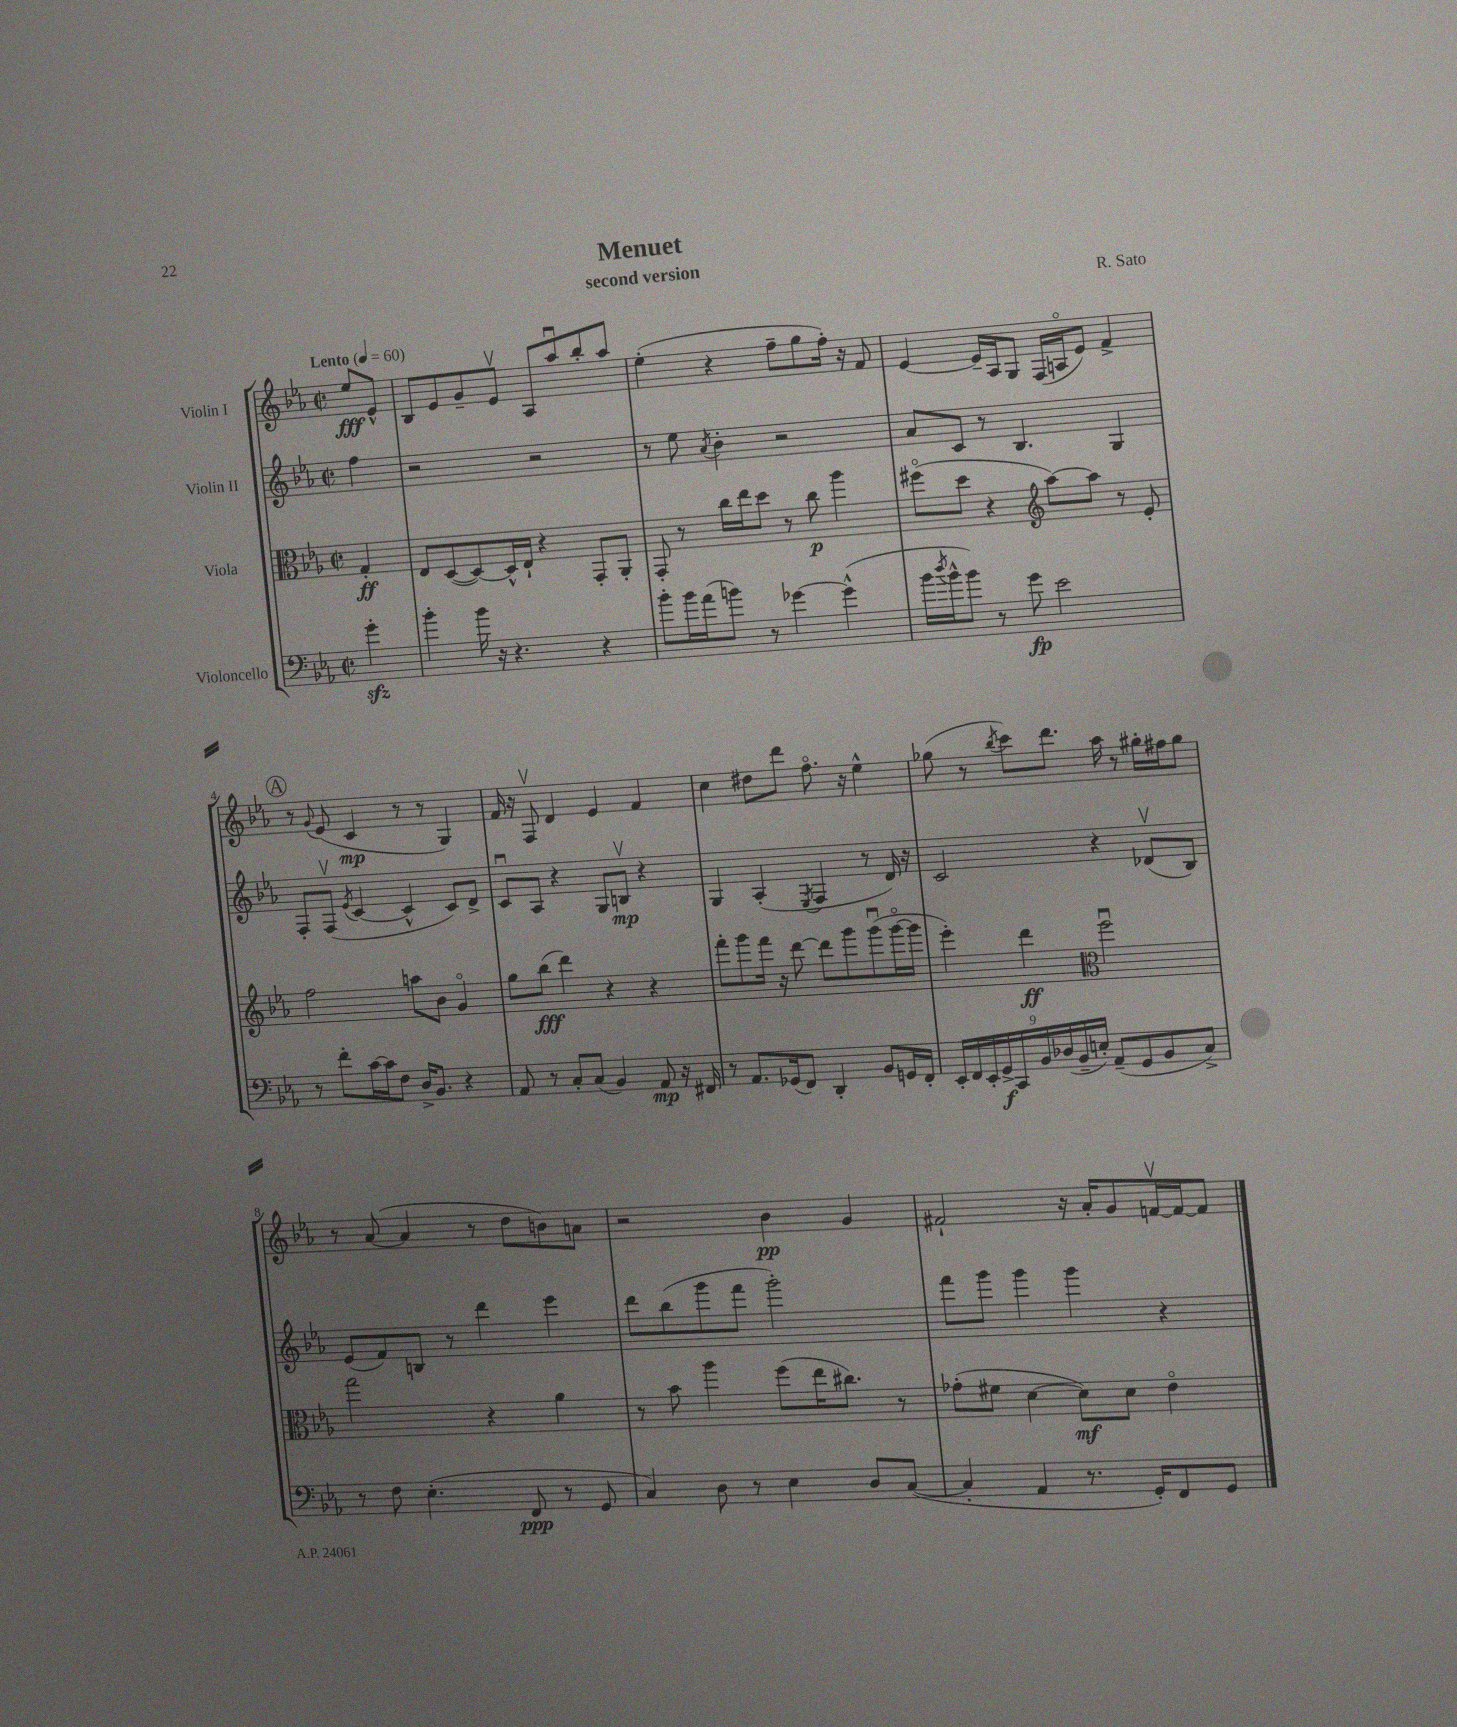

**kern	**dynam	**kern	**dynam	**kern	**dynam	**kern	**dynam
*part4	*part4	*part3	*part3	*part2	*part2	*part1	*part1
*staff4	*staff4	*staff3	*staff3	*staff2	*staff2	*staff1	*staff1
*I"Violoncello	*	*I"Viola	*	*I"Violin II	*	*I"Violin I	*
*clefF4	*	*clefC3	*	*clefG2	*	*clefG2	*
*k[b-e-a-]	*	*k[b-e-a-]	*	*k[b-e-a-]	*	*k[b-e-a-]	*
*M2/2	*	*M2/2	*	*M2/2	*	*M2/2	*
*met(c|)	*	*met(c|)	*	*met(c|)	*	*met(c|)	*
*MM60	*	*MM60	*	*MM60	*	*MM60	*
=	=	=	=	=	=	=	=
!	!	!	!	!	!	!LO:TX:a:B:t=Lento	!
4gzz'\	.	4G'/	ff	4ff\	.	8ee-/L	fff
.	.	.	.	.	.	8e-^^/J	.
=1	=1	=1	=1	=1	=1	=1	=1
4b-'\	.	8E-/L	.	2r	.	8B-/L	.
.	.	([8D/	.	.	.	8e-/	.
16b-\	.	8D/_)	.	.	.	8g~/	.
16r	.	.	.	.	.	.	.
4.r	.	16D^^/L]	.	.	.	8e-v/J	.
.	.	16E-`/JJ	.	.	.	.	.
.	.	4r	.	2r	.	8A-/L	.
.	.	.	.	.	.	8aa-u/	.
4r	.	8GG'/L	.	.	.	8bb-'/	.
.	.	8AA-'/J	.	.	.	8aa-/J	.
=2	=2	=2	=2	=2	=2	=2	=2
8b-'\L	.	8GG'/	.	8r	.	(4ee-'\	.
16b-\L	.	8r	.	8ee-\	.	.	.
(16a-\J	.	.	.	.	.	.	.
.	.	.	.	8qa-/	.	.	.
8bn\J)	.	16cc\LL	.	4b-'\	.	4r	.
.	.	16ee-\J	.	.	.	.	.
8r	.	8dd\J	.	.	.	.	.
[4g-X\	.	8r	.	2r	.	8ff~\L	.
.	.	8cc\	p	.	.	8gg\	.
(4g-^^\]	.	4aa-\	.	.	.	16ff'\Jk)	.
.	.	.	.	.	.	16r	.
.	.	.	.	.	.	8f/	.
=3	=3	=3	=3	=3	=3	=3	=3
16b-\LL	.	(8ff#X\L	.	8a-/L	.	[4e-/	.
8qdd/	.	.	.	.	.	.	.
16b-^^\J	.	.	.	.	.	.	.
8b-\J)	.	8dd\J	.	8c/J	.	.	.
8r	.	4r	.	8r	.	16e-~/LL]	.
.	.	.	.	.	.	16A-/J	.
8g\	fp	.	.	4.B-/	.	8G/J	.
*	*	*clefG2	*	*	*	*	*
2e-\	.	[8aa-\L)	.	.	.	(16F/LL	.
.	.	.	.	.	.	16An/J	.
.	.	8aa-\J]	.	.	.	8e-/J)	.
.	.	8r	.	4G/	.	4f^/	.
.	.	8e-'/	.	.	.	.	.
!!LO:LB:g=z
!!LO:REH:place=s1:t=A
=4	=4	=4	=4	=4	=4	=4	=4
8r	.	2ff\	.	8F'/L	.	8r	.
.	.	.	.	.	.	8qqg/	.
8f'\L	.	.	.	(8Fv/J	.	(8e-/	.
.	.	.	.	8qe-/	.	.	.
[16c\L	.	.	.	[4c/	.	4c/	mp
16c\J]	.	.	.	.	.	.	.
8F\J	.	.	.	.	.	.	.
16D^/KL	.	8aan\L	.	4c^^/]	.	8r	.
8.BB-/J	.	.	.	.	.	.	.
.	.	8b-\J	.	.	.	8r	.
4r	.	4g/	.	8c/L)	.	4G/)	.
.	.	.	.	8d^/J	.	.	.
=5	=5	=5	=5	=5	=5	=5	=5
8AA-/	.	8gg\L	.	8cu/L	.	16f/	.
.	.	.	.	.	.	16r	.
8r	.	(8bb-\J	fff	8A-/J	.	8Fv/	.
8C'/L	.	4ddd\)	.	4r	.	4d/	.
(8C/J	.	.	.	.	.	.	.
4BB-/)	.	4r	.	8G/L	.	4e-/	.
.	.	.	.	8Bnv/J	mp	.	.
8AA-/	mp	4r	.	4r	.	4f/	.
16r	.	.	.	.	.	.	.
16FF#X/	.	.	.	.	.	.	.
=6	=6	=6	=6	=6	=6	=6	=6
8r	.	8fff'\L	.	4G/	.	4cc\	.
8.AA-/L	.	8ggg\	.	.	.	.	.
.	.	16fff\Jk	.	(4A-'/	.	8dd#X\L	.
(16GG-X/k	.	16r	.	.	.	.	.
8FF/J)	.	[8ddd\	.	.	.	8ddd\J	.
.	.	.	.	8qE-/	.	.	.
4DD'/	.	8ddd\L]	.	4F/	.	8.ff\	.
.	.	8ggg\	.	.	.	.	.
.	.	.	.	.	.	16r	.
8BB-/L	.	(8gggu\	.	8r	.	4ee-^^\	.
16GGn/L	.	[16ggg\L	.	16d/)	.	.	.
16FF'/JJ	.	16ggg\JJ]	.	16r	.	.	.
=7	=7	=7	=7	=7	=7	=7	=7
18EE-'/LL	.	4eee-'\)	.	2c/	.	(8gg-X\	.
18FF/	.	.	.	.	.	.	.
18EE-'/	.	.	.	.	.	.	.
.	.	.	.	.	.	8r	.
18GG^/	f	.	.	.	.	.	.
18CC/	.	.	.	.	.	.	.
.	.	.	.	.	.	8qbb-/	.
.	.	4ddd\	ff	.	.	8ccc\L)	.
18BB-/	.	.	.	.	.	.	.
(18D-X/	.	.	.	.	.	.	.
.	.	.	.	.	.	8.ddd\J	.
18BB-~/	.	.	.	.	.	.	.
18En'/JJ)	.	.	.	.	.	.	.
*	*	*clefC3	*	*	*	*	*
(8AA-~/L	.	2ffu\	.	4r	.	.	.
.	.	.	.	.	.	16aa-\	.
8GG/	.	.	.	.	.	8r	.
8BB-/	.	.	.	(8d-Xv/L	.	16gg#X'\LL	.
.	.	.	.	.	.	16ff#X\J	.
8C^/J)	.	.	.	8B-/J)	.	8gg#\J	.
!!LO:LB:g=z
=8	=8	=8	=8	=8	=8	=8	=8
8r	.	2gg\	.	(8e-/L	.	8r	.
8F\	.	.	.	8f/)	.	([8a-/	.
(4.E-'\	.	.	.	8Bn/J	.	4a-/]	.
.	.	.	.	8r	.	.	.
.	.	4r	.	4ddd\	.	8r	.
8FF/	ppp	.	.	.	.	8dd\L	.
8r	.	4a-\	.	4eee-\	.	8bn\)	.
8GG/	.	.	.	.	.	8an\J	.
=9	=9	=9	=9	=9	=9	=9	=9
4C/)	.	8r	.	8ddd\L	.	2r	.
.	.	8b-\	.	(8bb-\	.	.	.
8D\	.	4aa-\	.	8ggg\	.	.	.
8r	.	.	.	8fff\J	.	.	.
4E-\	.	(8ff\L	.	2ggg'\)	.	4b-\	pp
.	.	16ee-\K	.	.	.	.	.
.	.	8.cc#X\J)	.	.	.	.	.
8D/L	.	.	.	.	.	4g/	.
([8C/J	.	8r	.	.	.	.	.
=10	=10	=10	=10	=10	=10	=10	=10
4C'/]	.	(8g-X'\L	.	8fff\L	.	2f#X`/	.
.	.	8f#X\J	.	8ggg\J	.	.	.
4AA-/	.	[4d\	.	4ggg\	.	.	.
8.r	.	8d\L])	mf	4ggg\	.	16r	.
.	.	.	.	.	.	16a-'/KL	.
.	.	8d\J	.	.	.	8g/	.
16GG'/KL)	.	.	.	.	.	.	.
8FF/	.	4e-\	.	4r	.	[16fnv/L	.
.	.	.	.	.	.	16f/J_	.
8GG/J	.	.	.	.	.	8f/J]	.
==	==	==	==	==	==	==	==
*-	*-	*-	*-	*-	*-	*-	*-
